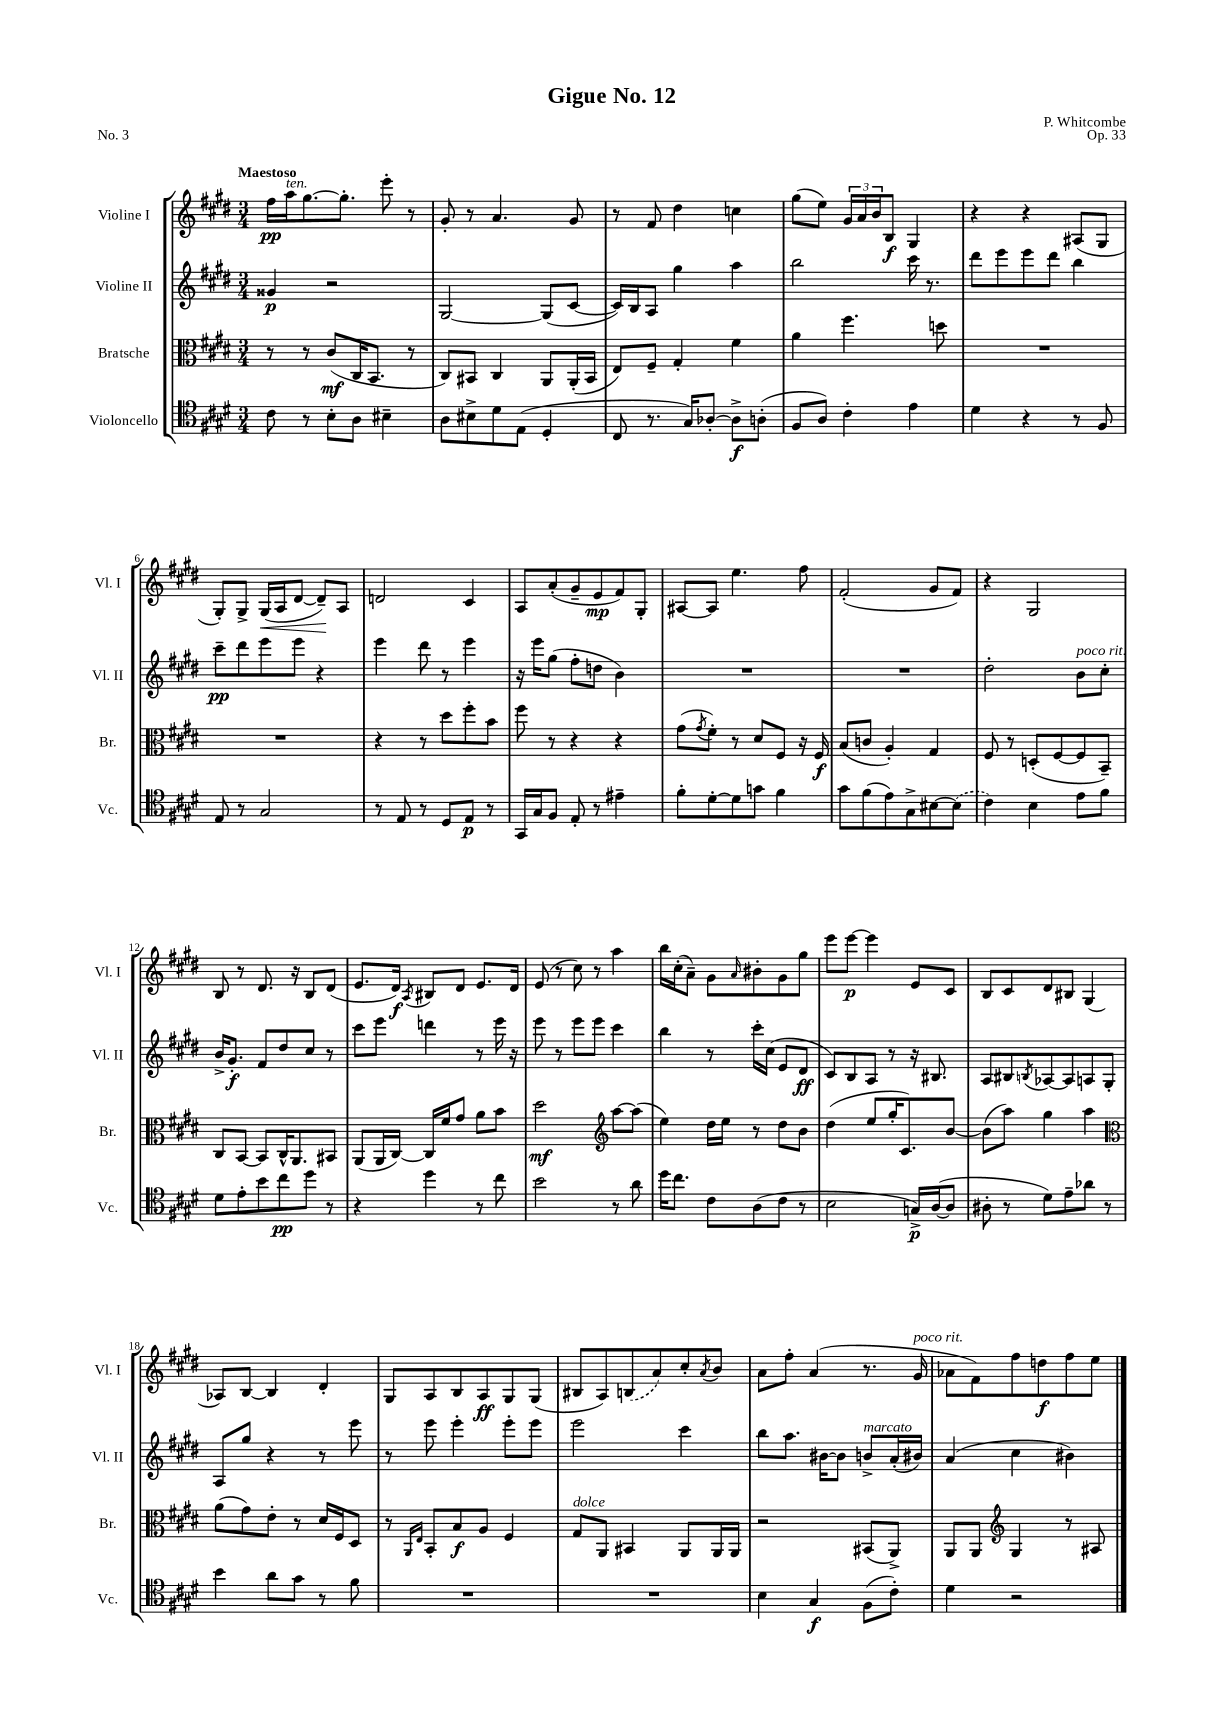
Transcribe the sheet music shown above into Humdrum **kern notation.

**kern	**dynam	**kern	**dynam	**kern	**dynam	**kern	**dynam
*part4	*part4	*part3	*part3	*part2	*part2	*part1	*part1
*staff4	*staff4	*staff3	*staff3	*staff2	*staff2	*staff1	*staff1
*I"Violoncello	*	*I"Bratsche	*	*I"Violine II	*	*I"Violine I	*
*I'Vc.	*	*I'Br.	*	*I'Vl. II	*	*I'Vl. I	*
*clefC4	*	*clefC3	*	*clefG2	*	*clefG2	*
*k[f#c#g#d#]	*	*k[f#c#g#d#]	*	*k[f#c#g#d#]	*	*k[f#c#g#d#]	*
*M3/4	*	*M3/4	*	*M3/4	*	*M3/4	*
=1	=1	=1	=1	=1	=1	=1	=1
!	!	!	!	!	!	!LO:TX:a:B:t=Maestoso	!
8c#\	.	8r	.	4g##X/	p	16ff#\LL	pp
!	!	!	!	!	!	!LO:TX:a:i:t=ten.	!
.	.	.	.	.	.	16aa\J	.
8r	.	8r	.	.	.	[8.gg#\	.
8B'\L	.	(8c#/L	mf	2r	.	.	.
.	.	.	.	.	.	8.gg#'\J]	.
8A\J	.	16C#/K	.	.	.	.	.
.	.	8.BB/J	.	.	.	.	.
4B#X~\	.	.	.	.	.	8eee'\	.
.	.	8r	.	.	.	8r	.
=2	=2	=2	=2	=2	=2	=2	=2
8A\L	.	8C#/L)	.	[2G#/	.	8g#'/	.
8B#X^\	.	8BB#X/J	.	.	.	8r	.
8d#\	.	4C#/	.	.	.	4.a/	.
(8E\J	.	.	.	.	.	.	.
4D#'/	.	8AA/L	.	(8G#/L]	.	.	.
.	.	(16AA'/L	.	[8c#/J	.	8g#/	.
.	.	16BB#/JJ	.	.	.	.	.
=3	=3	=3	=3	=3	=3	=3	=3
8C#/	.	8E/L)	.	16c#/LL])	.	8r	.
.	.	.	.	16B/J	.	.	.
8.r	.	8F#~/J	.	8A/J	.	8f#/	.
.	.	4G#'/	.	4gg#\	.	4dd#\	.
16G#/KL)	.	.	.	.	.	.	.
[8A-X'/J	.	.	.	.	.	.	.
8A-^\L]	f	4f#\	.	4aa\	.	4ccn\	.
(8An'\J	.	.	.	.	.	.	.
=4	=4	=4	=4	=4	=4	=4	=4
8F#/L	.	4a\	.	2bb\	.	(8gg#\L	.
8A/J)	.	.	.	.	.	8ee\J)	.
4c#'\	.	4.ff#\	.	.	.	24g#/LL	.
.	.	.	.	.	.	24a/	.
.	.	.	.	.	.	24b/J	.
.	.	.	.	.	.	8B/J	f
4e\	.	.	.	16ccc#\	.	4G#/	.
.	.	.	.	8.r	.	.	.
.	.	8ddn\	.	.	.	.	.
=5	=5	=5	=5	=5	=5	=5	=5
4d#\	.	2.r	.	8ddd#\L	.	4r	.
.	.	.	.	8eee\	.	.	.
4r	.	.	.	8eee\	.	4r	.
.	.	.	.	8ddd#\J	.	.	.
8r	.	.	.	4bb\	.	(8A#X/L	.
8F#/	.	.	.	.	.	8G#/J	.
!!LO:LB:g=z
=6	=6	=6	=6	=6	=6	=6	=6
8E/	.	2.r	.	8ccc#~\L	pp	8G#'/L)	.
8r	.	.	.	8ddd#\	.	8G#^/J	.
!	!	!	!	!	!	!	!LO:HP:b
2G#/	.	.	.	8eee\	.	(16G#/LL	<
.	.	.	.	.	.	16A/J	.
.	.	.	.	8eee\J	.	[8d#/J	.
.	.	.	.	4r	.	8d#~/L])	.
.	.	.	.	.	.	8A/J	[
=7	=7	=7	=7	=7	=7	=7	=7
8r	.	4r	.	4eee\	.	2dn/	.
8E/	.	.	.	.	.	.	.
8r	.	8r	.	8ddd#\	.	.	.
8D#/L	.	8dd#\L	.	8r	.	.	.
8E/J	p	8ff#'\	.	4eee\	.	4c#/	.
8r	.	8b\J	.	.	.	.	.
=8	=8	=8	=8	=8	=8	=8	=8
16GG#/LL	.	8ff#\	.	16r	.	8A/L	.
16G#/J	.	.	.	16eee\KL	.	.	.
8F#/J	.	8r	.	(8gg#\J	.	(8a'/	.
8E'/	.	4r	.	8ff#'\L	.	8g#~/	.
8r	.	.	.	8ddn\J	.	8e/	mp
4e#X~\	.	4r	.	4b\)	.	8f#/)	.
.	.	.	.	.	.	8G#'/J	.
=9	=9	=9	=9	=9	=9	=9	=9
8f#'\L	.	(8g#\L	.	2.r	.	[8A#X/L	.
.	.	8qg#/	.	.	.	.	.
[8d#'\	.	8f#'\J)	.	.	.	8A#/J]	.
8d#\]	.	8r	.	.	.	4.ee\	.
8gn\J	.	8d#/L	.	.	.	.	.
4f#\	.	8F#/J	.	.	.	.	.
.	.	16r	.	.	.	8ff#\	.
.	.	16F#/	f	.	.	.	.
=10	=10	=10	=10	=10	=10	=10	=10
8g#\L	.	(8B/L	.	2.r	.	(2f#'/	.
(8f#\	.	8cn/J	.	.	.	.	.
8e\)	.	4A'/)	.	.	.	.	.
8G#^\	.	.	.	.	.	.	.
[8B#X\	.	4G#/	.	.	.	8g#/L	.
(8B#\J]	.	.	.	.	.	8f#/J)	.
=11	=11	=11	=11	=11	=11	=11	=11
4c#\)	.	8F#/	.	2dd#'\	.	4r	.
.	.	8r	.	.	.	.	.
4B\	.	(8Dn'/L	.	.	.	2G#/	.
.	.	[8F#/	.	.	.	.	.
!	!	!	!	!LO:TX:a:i:t=poco rit.	!	!	!
8e\L	.	8F#/]	.	8b\L	.	.	.
8f#\J	.	8BB~/J)	.	8cc#'\J	.	.	.
!!LO:LB:g=z
=12	=12	=12	=12	=12	=12	=12	=12
8d#\L	.	8C#/L	.	16b^/KL	.	8B/	.
.	.	.	.	8.g#'/J	f	.	.
8e'\	.	[8BB/J	.	.	.	8r	.
8b\	.	8BB/L]	.	8f#/L	.	8.d#/	.
8cc#\	pp	16C#^^/K	.	8dd#/	.	.	.
.	.	8.AA/	.	.	.	16r	.
8dd#\J	.	.	.	8cc#/J	.	8B/L	.
8r	.	8BB#X/J	.	8r	.	(8d#/J	.
=13	=13	=13	=13	=13	=13	=13	=13
4r	.	(8AA/L	.	8ccc#\L	.	8.e/L	.
.	.	16AA/L	.	8eee\J	.	.	.
.	.	[16C#/JJ)	.	.	.	16d#/Jk)	f
.	.	.	.	.	.	8qA/	.
4dd#\	.	16C#/LL]	.	4dddn\	.	8B#X/L	.
.	.	16f#/J	.	.	.	.	.
.	.	8g#/J	.	.	.	8d#/J	.
8r	.	8a\L	.	8r	.	8.e/L	.
8cc#\	.	8b\J	.	16eee\	.	.	.
.	.	.	.	16r	.	16d#/Jk	.
=14	=14	=14	=14	=14	=14	=14	=14
2b\	.	2dd#\	mf	8eee\	.	(8e/	.
.	.	.	.	8r	.	8r	.
.	.	.	.	8eee\L	.	8cc#\)	.
.	.	.	.	8eee\J	.	8r	.
*	*	*clefG2	*	*	*	*	*
8r	.	[8aa\L	.	4ccc#\	.	4aa\	.
8a\	.	(8aa\J]	.	.	.	.	.
=15	=15	=15	=15	=15	=15	=15	=15
16dd#\KL	.	4ee\)	.	4bb\	.	16bb\LL	.
8.cc#\J	.	.	.	.	.	(16cc#'\J	.
.	.	.	.	.	.	8a~\J)	.
8c#\L	.	16dd#\LL	.	8r	.	8g#\L	.
.	.	16ee\JJ	.	.	.	.	.
.	.	.	.	.	.	16qqa/	.
(8A\	.	8r	.	16ccc#'\LL	.	8b#X'\	.
.	.	.	.	(16cc#\JJ	.	.	.
8c#\J	.	8dd#\L	.	8e/L	.	8g#\	.
8r	.	8b\J	.	8d#/J	ff	8gg#\J	.
=16	=16	=16	=16	=16	=16	=16	=16
2B\	.	(4dd#\	.	8c#/L)	.	8eee\L	.
.	.	.	.	8B/	.	[8eee\J	p
.	.	8ee/L	.	8A/J	.	4eee\]	.
.	.	16gg#'/K	.	8r	.	.	.
.	.	8.c#/)	.	.	.	.	.
16Gn^/LL)	p	.	.	16r	.	8e/L	.
([16A/J	.	.	.	8.B#X/	.	.	.
8A/J]	.	[8b/J	.	.	.	8c#/J	.
=17	=17	=17	=17	=17	=17	=17	=17
8A#X'\	.	(8b\L]	.	8A/L	.	8B/L	.
8r	.	8aa\J)	.	8B#X/	.	8c#/	.
.	.	.	.	8qBn/	.	.	.
8d#\L)	.	4gg#\	.	[8A-X/	.	8d#/	.
8e~\	.	.	.	8A-/]	.	8B#X/J	.
8a-X\J	.	4aa\	.	8An/	.	(4G#/	.
8r	.	.	.	8G#'/J	.	.	.
!!LO:LB:g=z
=18	=18	=18	=18	=18	=18	=18	=18
*	*	*clefC3	*	*	*	*	*
4b\	.	(8a\L	.	8A/L	.	8A-X/L)	.
.	.	8g#\)	.	8gg#/J	.	[8B/J	.
8a\L	.	8e'\J	.	4r	.	4B/]	.
8g#\J	.	8r	.	.	.	.	.
8r	.	16d#/LL	.	8r	.	4d#'/	.
.	.	16F#/J	.	.	.	.	.
8f#\	.	8D#/J	.	8eee\	.	.	.
=19	=19	=19	=19	=19	=19	=19	=19
2.r	.	8r	.	8r	.	8G#/L	.
.	.	16qqAA/LL	.	.	.	.	.
.	.	16qqE/JJ	.	.	.	.	.
.	.	8BB'/L	.	8eee\	.	8A/	.
.	.	8B/	f	4eee'\	.	8B/	.
.	.	8A/J	.	.	.	8A/	ff
.	.	4F#/	.	8eee'\L	.	8G#/	.
.	.	.	.	8eee\J	.	(8G#/J	.
=20	=20	=20	=20	=20	=20	=20	=20
!	!	!LO:TX:a:i:t=dolce	!	!	!	!	!
2.r	.	8G#/L	.	2eee\	.	8B#X/L	.
.	.	8AA/J	.	.	.	8A/)	.
.	.	4BB#X/	.	.	.	(8Bn/	.
.	.	.	.	.	.	8a/)	.
.	.	8AA/L	.	4ccc#\	.	8cc#'/	.
.	.	.	.	.	.	8qa/	.
.	.	16AA/L	.	.	.	8b/J	.
.	.	16AA/JJ	.	.	.	.	.
=21	=21	=21	=21	=21	=21	=21	=21
4B\	.	2r	.	8bb\L	.	8a\L	.
.	.	.	.	8.aa\J	.	8ff#'\J	.
4G#/	f	.	.	.	.	(4a/	.
.	.	.	.	[16b#X\KL	.	.	.
.	.	.	.	8b#\J]	.	.	.
!	!	!	!	!LO:TX:a:i:t=marcato	!	!	!
(8F#\L	.	(8BB#X/L	.	8bn^/L	.	8.r	.
8c#'\J)	.	8AA^/J)	.	(16a'/L	.	.	.
!	!	!	!	!	!	!LO:TX:a:i:t=poco rit.	!
.	.	.	.	16b#X/JJ)	.	16g#/	.
=22	=22	=22	=22	=22	=22	=22	=22
4d#\	.	8AA/L	.	(4a/	.	8a-X\L	.
.	.	8AA/J	.	.	.	8f#\)	.
*	*	*clefG2	*	*	*	*	*
2r	.	4G#/	.	4cc#\	.	8ff#\	.
.	.	.	.	.	.	8ddn\	f
.	.	8r	.	4b#X\)	.	8ff#\	.
.	.	8A#X/	.	.	.	8ee\J	.
==	==	==	==	==	==	==	==
*-	*-	*-	*-	*-	*-	*-	*-
